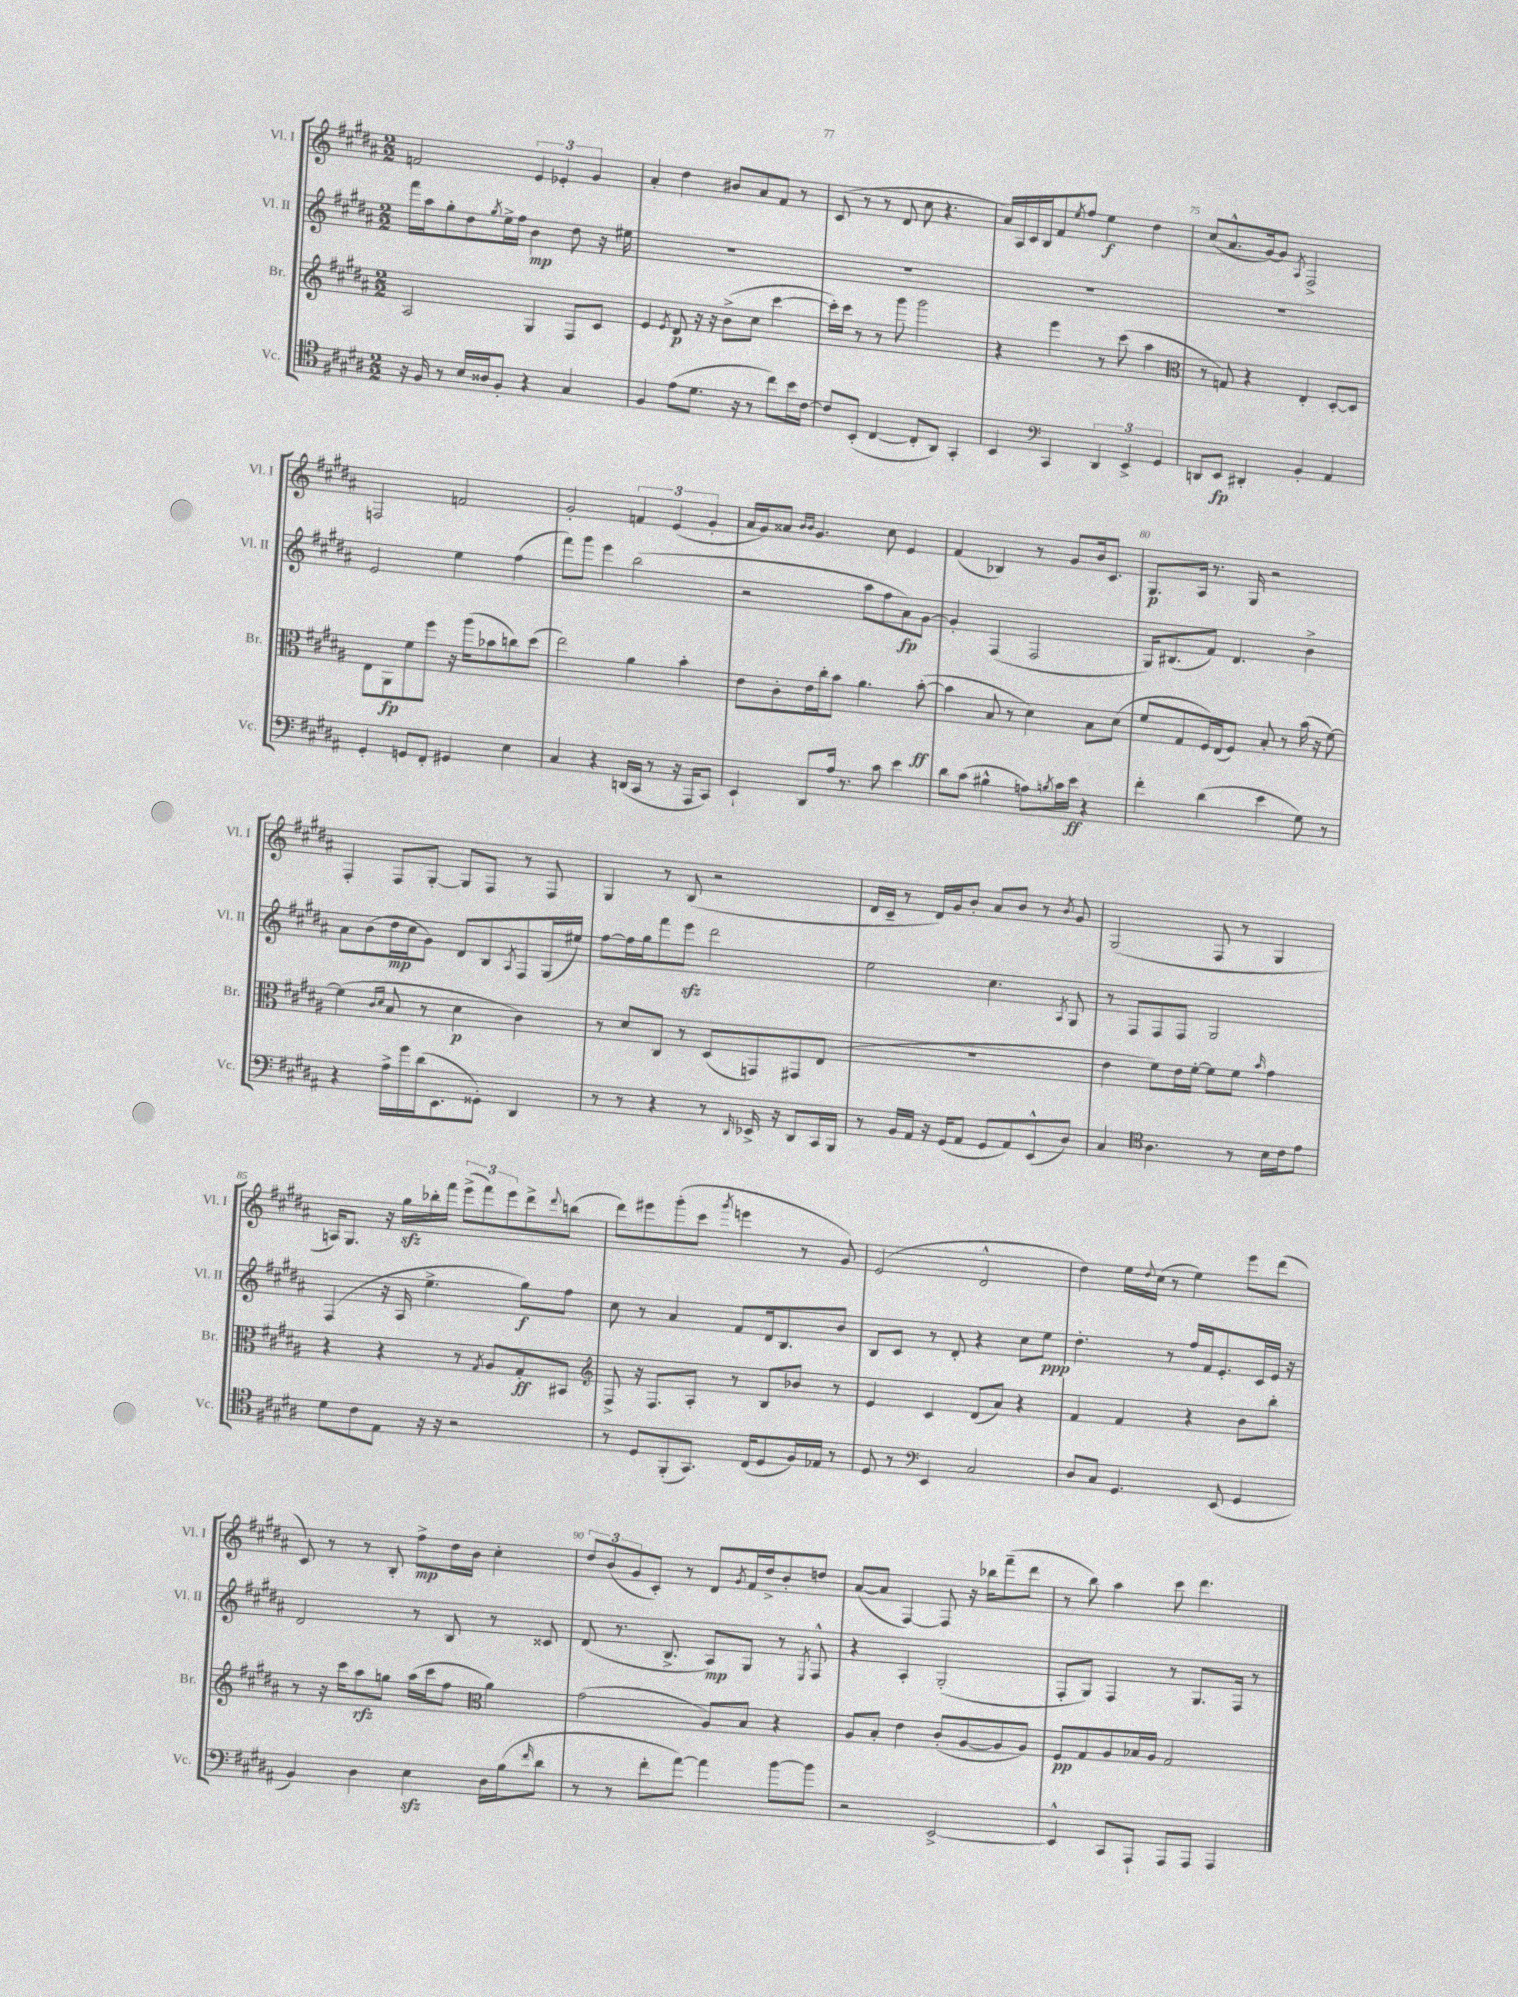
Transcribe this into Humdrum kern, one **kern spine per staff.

**kern	**kern	**kern	**kern
*staff4	*staff3	*staff2	*staff1
*clefC4	*clefG2	*clefG2	*clefG2
*k[f#c#g#d#a#]	*k[f#c#g#d#a#]	*k[f#c#g#d#a#]	*k[f#c#g#d#a#]
*M2/2	*M2/2	*M2/2	*M2/2
16r	2A#/	16fff#\LL	2f/
16F#/	.	16aa#\J	.
8r	.	8gg#'\	.
16B/LL	.	8dd#\	.
16A##/J	.	.	.
.	.	8qgg#/	.
8F#'/J	.	16ee^\L	.
.	.	16ff#\JJ	.
4r	4G#/	4b\	6e/
.	.	.	6e-'/
4G#/	8F#/L	8dd#\	.
.	.	.	6g#/
.	8c#/J	16r	.
.	.	16ee#\	.
=	=	=	=
4F#/	4e/	1r	4a#'/
.	8qe/	.	.
(8e\L	8d#/	.	4dd#\
8.d#\J	16r	.	.
.	16r	.	.
.	(8b^\L	.	8b#/L
16r	.	.	.
8r	8cc#\J	.	8a#/
8cc#\L)	[4ccc#\	.	8f#/J
16b\L	.	.	8r
[16c#\JJ	.	.	.
=	=	=	=
8c#/]L	16ccc#'\]LL)	1r	(8c#/
.	16ccc#\JJ	.	.
(8BB'/J	8r	.	8r
[4C#/	8r	.	8r
.	8ggg#\	.	8d#/
8C#'/]L	2ggg#\	.	8cc#\
8AA#/J)	.	.	4.r
4GG#'/	.	.	.
=	=	=	=
4BB/	4r	1r	16a#/LL)
.	.	.	16A#/
.	.	.	16c#/
.	.	.	16B/J
*clefF4	*	*	*
4CC#/	4eee\	.	8f#/
.	.	.	8qee/
.	.	.	8ff#/J
6DD#/	8r	.	4ee\
.	(8ccc#\	.	.
6EE^/	.	.	.
.	4aa#\	.	4dd#\
6GG#/	.	.	.
=	=	=	=
*	*clefC3	*	*
8DD/L	8r	1r	(8cc#/L
8EE/J	8G/)	.	8.a#^^/
4DD#'/	4r	.	.
.	.	.	[16g#/k)
.	.	.	8g#/]J
.	.	.	8qA#/
4BB'/	4E'/	.	2F#^/
4AA#/	[8D#'/L	.	.
.	8D#/]J	.	.
=	=	=	=
4GG#'/	8E\L	2e/	2F/
.	8AA#\	.	.
8GG/L	8f#\	.	.
8FF#'/J	8ff#\J	.	.
4GG#/	16r	4ee\	2f/
.	(16aa#\LK	.	.
.	8b-\	.	.
4E\	8cc\)	(4ff#\	.
.	(8dd#\J	.	.
=	=	=	=
4C#/	2ee\)	8fff#\L)	2g#'/
.	.	8ggg#\J	.
4r	.	4eee\	.
(16DD/LL	4a#\	(2bb\	6f/
16CC#/JJ	.	.	.
8r	.	.	.
.	.	.	(6e/
16r	4b'\	.	.
16AAA#/LK	.	.	.
.	.	.	6g#'/
8CC#/J)	.	.	.
=	=	=	=
4EE`/	8e\L	2r	16a#/LL
.	.	.	16g#/J)
.	8c#'\	.	8a##/J
.	.	.	16qqb/LL
.	.	.	16qqb/JJ
8DD#/L	16e\L	.	4.g#/
.	16cc#'\J	.	.
16A#/Jk	8b\J	.	.
8.r	.	.	.
.	4.a#\	8aa#\L	.
8c#\	.	8ff#\	8cc#\
4e\	.	8a#\)	4e/
.	([8b'\	[8g#\J	.
=	=	=	=
8d#\L	4b\]	4g#'/]	(4f#/
(8c#\J	.	.	.
4B#^^\	8B/	(4F#/	4B-/)
.	8r	.	.
8A\L)	4d#\)	2F#/	8r
8qB/	.	.	.
16c#\L	.	.	8g#/L
16e\JJ	.	.	.
4r	8B\L	.	16b/k
.	.	.	8.c#/J
.	(8d#\J	.	.
=	=	=	=
4f#'\	8f#/L	16G#/LK)	8.G#/L
.	.	(8.B#/	.
.	8G#/	.	.
.	.	.	16A#/Jk
(4d#\	16F#/L)	8f#/J)	8.r
.	(16E/J	.	.
.	8F#/J)	4.d#/	.
.	.	.	16G#/
4e\	8B'/	.	2r
.	8r	.	.
8G#\)	(16b\	4b^\	.
.	16r	.	.
8r	[8f#\)	.	.
=	=	=	=
4r	(4f#\]	8a#\L	4F#'/
.	.	(8b\	.
.	16qqc#/LL	.	.
.	16qqd#/JJ	.	.
16A#^\LL	8B/	16dd#\L	8F#/L
16g#\	.	16cc#\J	.
(16d#\J	8r	8g#\J)	[8G#'/J
8.EE\	.	.	.
.	4d#\	8d#/L	8G#/]L
8GG##'\J)	.	8B/	8F#/J
.	.	8qA#/	.
4DD#/	4c#\)	8F#/	8r
.	.	(16G#/L	8F#/
.	.	16ee#/JJ)	.
=	=	=	=
8r	8r	[8ff#\L	4G#/
8r	8d#/L	16ff#\]L	.
.	.	16gg#\J	.
4r	8C#/J	8fff#\	8r
.	8r	8eee\J	(8B/
8r	(8D#/L	2ddd#\	2r
16qqDD#/	.	.	.
16EE-^/	8GG/)	.	.
16r	.	.	.
8DD#/L	8GG#/	.	.
16CC#/L	(8E/J	.	.
16BBB/JJ	.	.	.
=	=	=	=
8r	1r	2ee\	16d#/LL
.	.	.	16c#~/JJ
16BB/LL	.	.	8r
16AA#/JJ	.	.	.
16r	.	.	16d#/LL)
(16GG#/LK	.	.	16g#/J
8AA#/J	.	.	8b'/J
8GG#/L	.	4.cc#\	8a#/L
8AA#/)	.	.	8b/J
(8EE^^/	.	.	8r
.	.	8qA#/	8qb/
8D#/J)	.	8G#/	8g#/
=	=	=	=
4C#/	4e\	8r	(2G#/
.	.	8F#/L	.
*clefC4	*	*	*
4.A#\	8f#\L)	8F#/	.
.	16e\L	8F#/J	.
.	[16f#'\JJ	.	.
.	8f#\]L	2G#/	8F#/
8r	8f#\J	.	8r
.	16qqb/	.	.
16B\LL	4g#\	.	4G#/
16c#\J	.	.	.
8e\J	.	.	.
=	=	=	=
8d#\L	4r	(4F#/	16A/LK)
.	.	.	8.G#/J
8c#\	.	.	.
8E\J	4r	16r	16r
.	.	16A#/	16gg#\LL
16r	.	4.ee^\	16bb-'\
16r	.	.	16fff#\JJ
2r	8r	.	(12eee^\L
.	.	.	12fff#\)
.	8qG#/	.	.
.	8A#/L	.	.
.	.	.	12eee\
.	8G#'/	8gg#\L)	8ddd#^\
.	.	.	8qqddd#/
.	8BB#/J	8ff#\J	(8bb\J
=	=	=	=
*	*clefG2	*	*
8r	8F#^/	8cc#\	8ddd#\L)
8D#/L	16r	8r	8eee#\
.	8.F#/L	.	.
(8FF#'/	.	4a#/	(8ggg#'\
8.GG#/J)	8A#'/J	.	8ccc#\J
.	.	.	8qggg#/
.	8r	8f#/L	4eee\
(16C#/LK	.	.	.
8D#/	8B/L	16d#/k	.
.	.	8.B/	.
16F#/L)	8b-/J	.	8r
16E-/JJ	.	.	.
8r	8r	8b/J	8g#/)
=	=	=	=
8D#/	4e/	8B/L	(2e/
8r	.	8c#/J	.
*clefF4	*	*	*
4EE/	4c#/	8r	.
.	.	8d#'/	.
2C#/	(8d#/L	4r	2d#^^/
.	8a#/J)	.	.
.	4r	8cc#\L	.
.	.	8ee\J	.
=	=	=	=
8D#/L	4f#/	4.dd#'\	4dd#\)
8C#/J	.	.	.
4.GG#/	4f#/	.	16ee\LL
.	.	.	8qqdd#/
.	.	.	(16cc#\JJ
.	.	8r	8r
.	4r	16ff#/LL	4ee\)
.	.	16f#/J	.
(8EE/	.	8.e'/	.
4GG#/	8b\L	.	8eee\L
.	.	16c#/L	.
.	8bb'\J	16e/JJ	(8ddd#\J
.	.	16r	.
=	=	=	=
4BB/)	8r	2d#/	8c#/)
.	16r	.	8r
.	16ccc#\LK	.	.
4D#\	8aa#\	.	8r
.	8gg\J	.	8B'/
4E\	(16aa#\LL	8r	8ff#^\L
.	16ccc#\J	.	.
.	8ff#\J	8B/	16dd#\L
.	.	.	16b\JJ
*	*clefC3	*	*
16D#\LL	4a#\)	8r	4cc#'\
(16B\J	.	.	.
16qqf#/	.	.	.
8d#\J	.	8c##/	.
=	=	=	=
8r	(2g#\	(8d#/	12dd#/L
.	.	.	(12b/
8r	.	8.r	.
.	.	.	12g#/
8f#'\L	.	.	8c#'/J)
.	.	8.B^/	.
[8a#\J)	.	.	8r
4a#\]	8A#/L)	8A#/L)	8d#/L
.	.	.	8qg#/
.	8B/J	8G#/J	16f#/L
.	.	.	16dd#^/J
[8b\L	4r	8r	8b'/
.	.	8qE/	.
8b\]J	.	8F#^^/	8dd/J
=	=	=	=
2r	8A#/L	4r	([8a#/L
.	8B'/J	.	8a#/]J
.	4e\	4A#'/	[4F#/)
[2EE^/	(8c#'/L	(2G#'/	8F#/]
.	[8A#/	.	16r
.	.	.	16bb-\LK
.	8A#/]	.	(8fff#~\
.	8A#/J)	.	8ddd#\J
=	=	=	=
4EE^^/]	8F#/L	8F#'/L	8r
.	8G#/	8G#/J)	8bb\)
8CC#/L	8A#/	4F#/	4aa#\
8AAA#`/J	16B-/L	.	.
.	16A#/JJ	.	.
8AAA#/L	2G#/	8r	8ccc#\
8AAA#/J	.	8.G#/L	4.ddd#\
4AAA#/	.	.	.
.	.	16F#/Jk	.
.	.	8r	.
==	==	==	==
*-	*-	*-	*-
